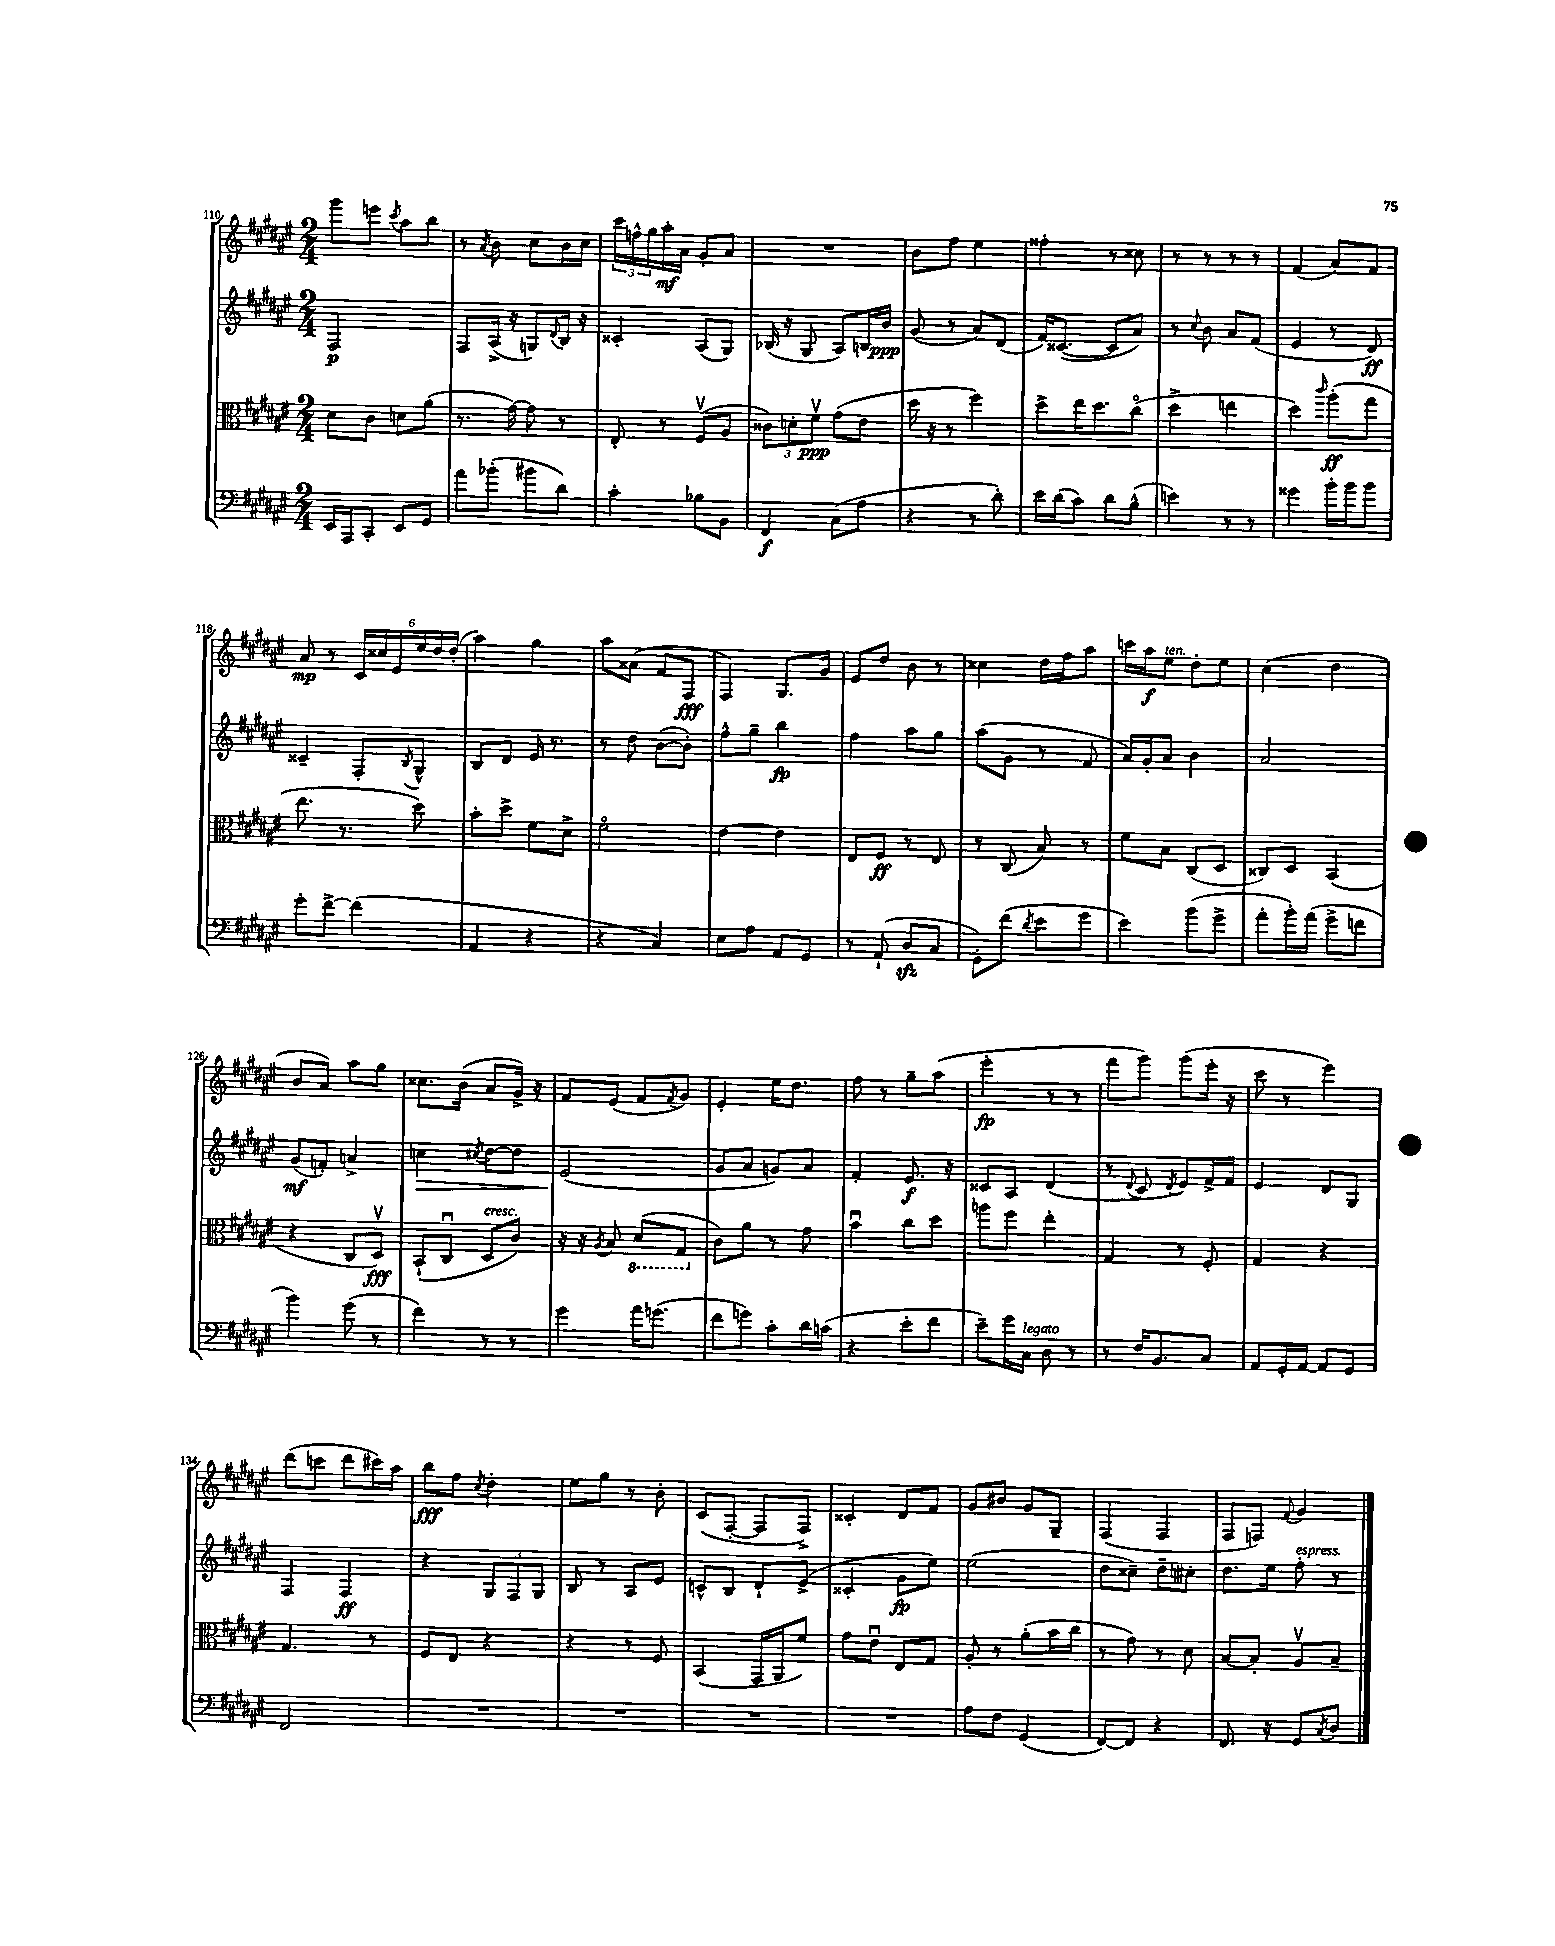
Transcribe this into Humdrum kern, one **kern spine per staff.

**kern	**dynam	**kern	**dynam	**kern	**dynam	**kern	**dynam
*part4	*part4	*part3	*part3	*part2	*part2	*part1	*part1
*staff4	*staff4	*staff3	*staff3	*staff2	*staff2	*staff1	*staff1
*clefF4	*	*clefC3	*	*clefG2	*	*clefG2	*
*k[f#c#g#d#a#e#]	*	*k[f#c#g#d#a#e#]	*	*k[f#c#g#d#a#e#]	*	*k[f#c#g#d#a#e#]	*
*M2/4	*	*M2/4	*	*M2/4	*	*M2/4	*
=110	=110	=110	=110	=110	=110	=110	=110
16EE#/LL	.	8d#\L	.	2F#/	p	8ggg#\L	.
16AAA#/J	.	.	.	.	.	.	.
8CC#'/J	.	8c#\J	.	.	.	8eeen\J	.
.	.	.	.	.	.	8qccc#/	.
8EE#/L	.	8dn\L	.	.	.	8aa#\L	.
8GG#/J	.	(8a#\J	.	.	.	8bb\J	.
=111	=111	=111	=111	=111	=111	=111	=111
8a#\L	.	8.r	.	8F#/L	.	8r	.
.	.	.	.	.	.	8qa#/	.
(8b-X'\J	.	.	.	(16A#^/Jk	.	8b\	.
.	.	[16g#\)	.	16r	.	.	.
8b#X\L	.	8g#\]	.	8Gn/L)	.	8cc#\L	.
.	.	.	.	8qqd#/	.	.	.
8d#\J)	.	8r	.	16B/Jk	.	16b\L	.
.	.	.	.	16r	.	16cc#\JJ	.
=112	=112	=112	=112	=112	=112	=112	=112
4c#'\	.	8E#'/	.	4c##X'/	.	24ccc#\LL	.
.	.	.	.	.	.	24ffn^^\	.
.	.	.	.	.	.	24gg#\	.
.	.	8r	.	.	.	16aa#'\	mf
.	.	.	.	.	.	16a#\JJ	.
8B-X\L	.	(8F#v/L	.	(8A#/L	.	8g#'/L	.
8BB\J	.	8A#/J	.	8G#/J)	.	8a#/J	.
=113	=113	=113	=113	=113	=113	=113	=113
4FF#/	f	12c##X\L)	.	(16B-X/	.	2r	.
.	.	.	.	16r	.	.	.
.	.	12dn'\	.	.	.	.	.
.	.	.	.	8G#/	.	.	.
.	.	12f#v\J	ppp	.	.	.	.
(8C#\L	.	(8g#\L	.	8A#/L)	.	.	.
8A#\J	.	8e#\J	.	16Bn/L	.	.	.
.	.	.	.	16b/JJ	ppp	.	.
=114	=114	=114	=114	=114	=114	=114	=114
4r	.	16dd#\	.	(8g#/	.	8b\L	.
.	.	16r	.	.	.	.	.
.	.	8r	.	8r	.	8ff#\J	.
8r	.	4ff#\)	.	8a#/L)	.	4ee#\	.
8d#'\)	.	.	.	(8d#/J	.	.	.
=115	=115	=115	=115	=115	=115	=115	=115
16e#\LL	.	8dd#^\L	.	16f#/KL)	.	4ff##X'\	.
(16d#\J	.	.	.	([8.c##X/J	.	.	.
8c#\J)	.	16ee#\K	.	.	.	.	.
.	.	8.dd#\	.	.	.	.	.
8d#\L	.	.	.	8c##/L]	.	8r	.
(8B^^\J	.	(8cc#\J	.	8a#/J)	.	8cc##X\	.
=116	=116	=116	=116	=116	=116	=116	=116
4en\)	.	4dd#^\	.	8r	.	8r	.
.	.	.	.	8qqcc#/	.	.	.
.	.	.	.	8b\	.	8r	.
8r	.	4een\	.	8a#/L	.	8r	.
8r	.	.	.	(8f#/J	.	8r	.
=117	=117	=117	=117	=117	=117	=117	=117
4g##X\	.	4dd#\)	.	4e#/	.	(4f#/	.
.	.	16qqccc#/	.	.	.	.	.
16b'\LL	.	(8aa#'\L	ff	8r	.	8a#/L)	.
16b\J	.	.	.	.	.	.	.
8b\J	.	8gg#\J	.	8d#/)	ff	8f#/J	.
!!LO:LB:g=z
=118	=118	=118	=118	=118	=118	=118	=118
8g#'\L	.	8.ee#\	.	4c##X~/	.	8a#/	mp
[8f#^\J	.	.	.	.	.	8r	.
.	.	8.r	.	.	.	.	.
(4f#\]	.	.	.	8F#'/L	.	24c#/LL	.
.	.	.	.	.	.	24cc##X/	.
.	.	.	.	.	.	24e#/	.
.	.	.	.	8qB/	.	.	.
.	.	8dd#\)	.	8G#^^/J	.	24ee#/	.
.	.	.	.	.	.	24dd#/	.
.	.	.	.	.	.	(24dd#'/JJ	.
=119	=119	=119	=119	=119	=119	=119	=119
4AA#/	.	8b'\L	.	8B/L	.	4aa#\)	.
.	.	8dd#^\J	.	8d#/J	.	.	.
4r	.	8f#\L	.	16e#/	.	4gg#\	.
.	.	.	.	8.r	.	.	.
.	.	8d#^\J	.	.	.	.	.
=120	=120	=120	=120	=120	=120	=120	=120
4r	.	2f#\	.	8r	.	8aa#\L	.
.	.	.	.	8dd#\	.	(8a##X\J	.
4C#/)	.	.	.	([8b\L	.	8f#/L	.
.	.	.	.	8b'\J])	.	8F#/J	fff
=121	=121	=121	=121	=121	=121	=121	=121
8E#\L	.	[4e#\	.	8ff#^^\L	.	4F#/)	.
8A#\J	.	.	.	8gg#~\J	.	.	.
8AA#/L	.	4e#\]	.	4bb\	fp	8.G#/L	.
8GG#/J	.	.	.	.	.	.	.
.	.	.	.	.	.	16g#/Jk	.
=122	=122	=122	=122	=122	=122	=122	=122
8r	.	8E#/L	.	4ff#\	.	8e#/L	.
(8AA#`/	.	8F#/J	ff	.	.	8dd#/J	.
8D#zz/L	.	8r	.	8aa#\L	.	8b\	.
8C#/J	.	8E#/	.	8gg#\J	.	8r	.
=123	=123	=123	=123	=123	=123	=123	=123
8GG#'\L)	.	8r	.	(8aa#\L	.	4cc##X\	.
(8f#\J	.	(8C#/	.	8g#\J	.	.	.
8qd#/	.	.	.	.	.	.	.
8e#\L	.	8B/)	.	8r	.	16dd#\LL	.
.	.	.	.	.	.	16ff#\J	.
8g#\J	.	8r	.	8f#/	.	8aa#\J	.
=124	=124	=124	=124	=124	=124	=124	=124
4e#\)	.	8f#\L	.	16a#/LL)	.	16cccn\LL	.
.	.	.	.	16g#'/J	.	16aa#\J	f
!	!	!	!	!	!	!LO:TX:a:i:t=ten.	!
.	.	8B\J	.	8a#/J	.	8ee#\J	.
(8b\L	.	(8C#/L	.	4b\	.	8dd#'\L	.
8g#^\J	.	8D#/J	.	.	.	8ee#\J	.
=125	=125	=125	=125	=125	=125	=125	=125
8a#'\L	.	8C##X/L)	.	2a#/	.	(4cc#\	.
16b'\L)	.	8D#/J	.	.	.	.	.
(16a#\JJ	.	.	.	.	.	.	.
8g#^\L	.	(4BB/	.	.	.	4dd#\	.
8fn\J	.	.	.	.	.	.	.
!!LO:LB:g=z
=126	=126	=126	=126	=126	=126	=126	=126
4b\)	.	4r	.	(8g#/L	mf	8b/L	.
.	.	.	.	8fn'/J)	.	8a#/J)	.
(8g#\	.	8C#/L	.	4an^/	.	8aa#\L	.
8r	.	8D#v/J)	fff	.	.	8gg#\J	.
=127	=127	=127	=127	=127	=127	=127	=127
!	!	!	!	!	!LO:HP:b	!	!
4f#\)	.	(8BB`/L	.	4ccn\	>	8.cc##X\L	.
.	.	8C#u/J	.	.	.	.	.
.	.	.	.	.	.	(16b\Jk	.
.	.	.	.	8qcc#X/	.	.	.
!	!	!LO:TX:a:i:t=cresc.	!	!	!	!	!
8r	.	8D#/L	.	[8dd#\L	.	8a#/L	.
8r	.	8c#/J)	.	8dd#\J]	.	16g#^/Jk)	.
.	.	.	.	.	.	16r	.
=128	=128	=128	=128	=128	=128	=128	=128
4g#\	.	16r	.	(2e#/	.	8f#/L	.
.	.	16r	.	.	.	.	.
.	.	8qA#/	.	.	.	.	.
.	.	8B/	.	.	.	(8e#/J	.
*	*	*8ba	*	*	*	*	*
16a#\KL	.	(8D#/L	.	.	.	8f#/L	.
(8.gn\J	.	.	.	.	.	.	.
.	.	.	.	.	.	8qf#/	.
.	.	8GG#/J	.	.	.	8g#/J)	.
.	.	.	.	.	]	.	.
=129	=129	=129	=129	=129	=129	=129	=129
*	*	*X8ba	*	*	*	*	*
8f#\L	.	8c#\L)	.	8g#/L	.	4e#'/	.
8gn\J)	.	8a#\J	.	8a#/J	.	.	.
8c#'\L	.	8r	.	8gn/L)	.	16ee#\KL	.
.	.	.	.	.	.	8.dd#\J	.
16d#\L	.	8g#\	.	8a#/J	.	.	.
(16cn\JJ	.	.	.	.	.	.	.
=130	=130	=130	=130	=130	=130	=130	=130
4r	.	4bu\	.	4f#'/	.	8ff#\	.
.	.	.	.	.	.	8r	.
8e#'\L	.	8cc#\L	.	8.e#/	f	8gg#~\L	.
8f#\J	.	8dd#\J	.	.	.	(8aa#\J	.
.	.	.	.	16r	.	.	.
=131	=131	=131	=131	=131	=131	=131	=131
8e#~\L)	.	8aan\L	.	8c##X/L	.	4eee#'\	fp
16g#\L	.	8ff#\J	.	8A#/J	.	.	.
!LO:TX:a:i:t=legato	!	!	!	!	!	!	!
16C#\JJ	.	.	.	.	.	.	.
8D#\	.	4ee#'\	.	(4d#/	.	8r	.
8r	.	.	.	.	.	8r	.
=132	=132	=132	=132	=132	=132	=132	=132
8r	.	4G#/	.	8r	.	8fff#\L	.
.	.	.	.	8qqd#/	.	.	.
16F#/KL	.	.	.	8c#/	.	8ggg#\J)	.
8.BB/	.	.	.	.	.	.	.
.	.	.	.	8qd#/	.	.	.
.	.	8r	.	8e#/L)	.	(8ggg#\L	.
8C#/J	.	8F#'/	.	16f#^/L	.	16eee#'\Jk	.
.	.	.	.	16f#/JJ	.	16r	.
=133	=133	=133	=133	=133	=133	=133	=133
8AA#/L	.	4G#/	.	4e#/	.	8ccc#\	.
16GG#'/L	.	.	.	.	.	8r	.
[16AA#/JJ	.	.	.	.	.	.	.
8AA#/L]	.	4r	.	8d#/L	.	4eee#\)	.
8GG#/J	.	.	.	8G#/J	.	.	.
!!LO:LB:g=z
=134	=134	=134	=134	=134	=134	=134	=134
2FF#/	.	4.G#/	.	4F#/	.	(8ddd#\L	.
.	.	.	.	.	.	8cccn\J	.
.	.	.	.	4F#/	ff	8ddd#\L	.
.	.	8r	.	.	.	16ccc#X\L)	.
.	.	.	.	.	.	16aa#\JJ	.
=135	=135	=135	=135	=135	=135	=135	=135
2r	.	8F#/L	.	4r	.	8bb\L	fff
.	.	8E#/J	.	.	.	8ff#\J	.
.	.	.	.	.	.	8qcc#/	.
.	.	4r	.	12G#/L	.	4dd#'\	.
.	.	.	.	12F#/	.	.	.
.	.	.	.	12G#/J	.	.	.
=136	=136	=136	=136	=136	=136	=136	=136
2r	.	4r	.	8B/	.	8ee#\L	.
.	.	.	.	8r	.	8gg#\J	.
.	.	8r	.	8A#/L	.	8r	.
.	.	8F#/	.	8e#/J	.	8b'\	.
=137	=137	=137	=137	=137	=137	=137	=137
2r	.	(4BB/	.	8cn^^/L	.	(8c#/L	.
.	.	.	.	8B/J	.	[8F#'/J	.
.	.	16GG#/LL	.	8d#`/L	.	8F#/L]	.
.	.	16AA#/J	.	.	.	.	.
.	.	8f#/J)	.	(8e#^/J	.	8F#^/J)	.
=138	=138	=138	=138	=138	=138	=138	=138
2r	.	8g#\L	.	4c##X'/	.	4c##X'/	.
.	.	8e#u\J	.	.	.	.	.
.	.	8E#/L	.	8g#\L	fp	8d#/L	.
.	.	8G#/J	.	8ee#\J)	.	8f#/J	.
=139	=139	=139	=139	=139	=139	=139	=139
8A#\L	.	8A#'/	.	(2ee#\	.	8g#/L	.
8F#\J	.	8r	.	.	.	8b#X/J	.
(4GG#/	.	(8a#'\L	.	.	.	8g#/L	.
.	.	16b\L	.	.	.	8G#~/J	.
.	.	16cc#\JJ	.	.	.	.	.
=140	=140	=140	=140	=140	=140	=140	=140
[8FF#/L)	.	8r	.	8dd#\L	.	(4F#/	.
8FF#/J]	.	8g#\)	.	8cc##X~\J)	.	.	.
4r	.	8r	.	8dd#~\L	.	4F#/	.
.	.	8d#\	.	8cc#X'\J	.	.	.
=141	=141	=141	=141	=141	=141	=141	=141
8.FF#/	.	[8B/L	.	8.dd#\L	.	8F#/L	.
.	.	8B'/J]	.	.	.	8Fn/J)	.
16r	.	.	.	16ee#\Jk	.	.	.
.	.	.	.	.	.	8qqf#/	.
!	!	!	!	!LO:TX:a:i:t=espress.	!	!	!
8GG#/L	.	8A#v/L	.	8ff#'\	.	4g#/	.
8qC#/	.	.	.	.	.	.	.
8D#/J	.	8B~/J	.	8r	.	.	.
==	==	==	==	==	==	==	==
*-	*-	*-	*-	*-	*-	*-	*-
